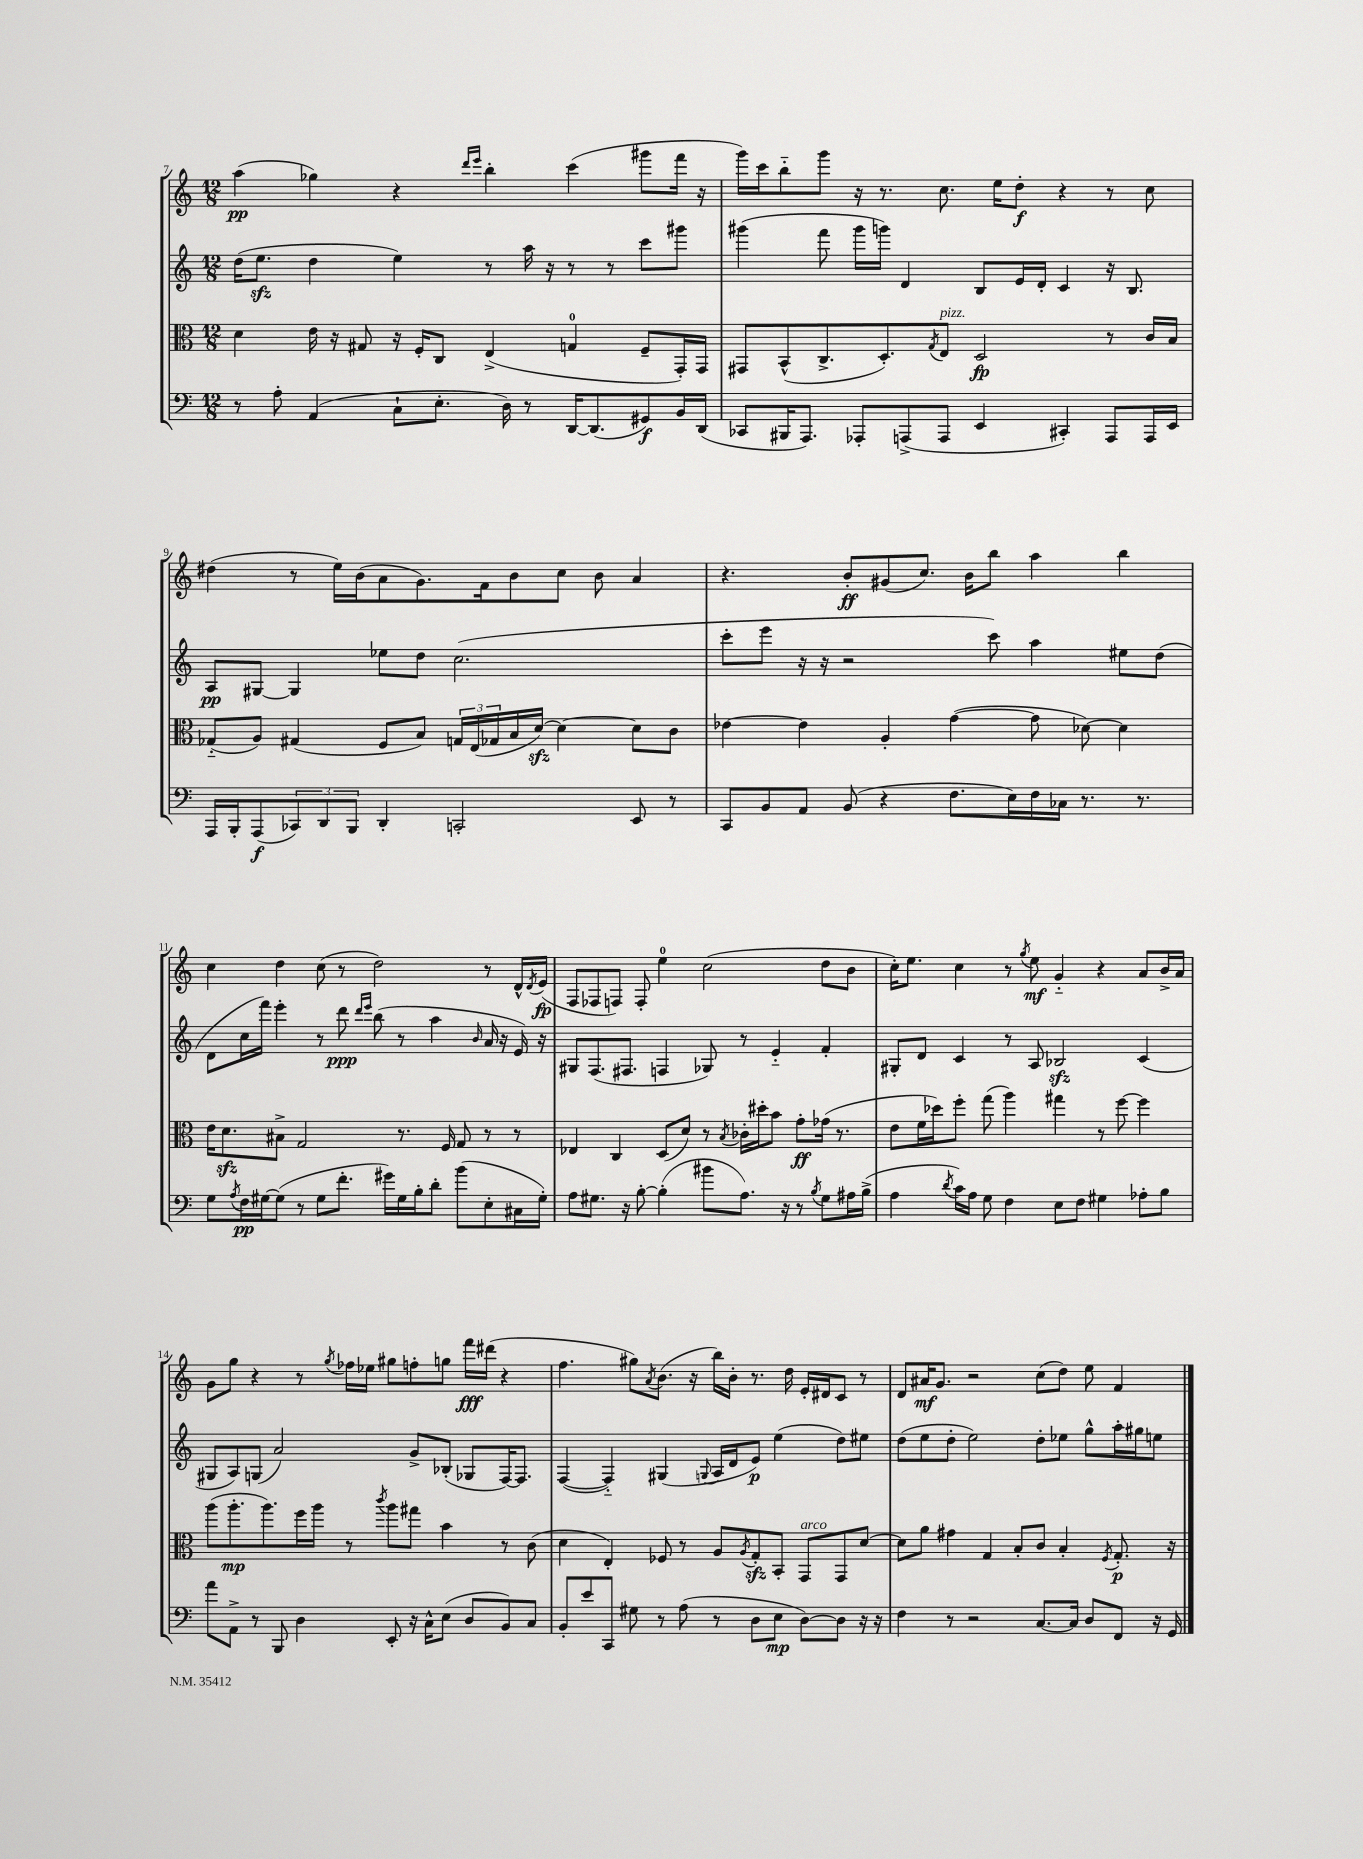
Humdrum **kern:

**kern	**dynam	**kern	**dynam	**kern	**dynam	**kern	**dynam
*part4	*part4	*part3	*part3	*part2	*part2	*part1	*part1
*staff4	*staff4	*staff3	*staff3	*staff2	*staff2	*staff1	*staff1
*clefF4	*	*clefC3	*	*clefG2	*	*clefG2	*
*k[]	*	*k[]	*	*k[]	*	*k[]	*
*M12/8	*	*M12/8	*	*M12/8	*	*M12/8	*
=7	=7	=7	=7	=7	=7	=7	=7
8r	.	4d\	.	(16dd\KL	.	(4aa\	pp
.	.	.	.	8.eezz\J	.	.	.
8A'\	.	.	.	.	.	.	.
(4AA/	.	16e\	.	4dd\	.	4gg-X\)	.
.	.	16r	.	.	.	.	.
.	.	8G#X/	.	.	.	.	.
8C`\L	.	16r	.	4ee\)	.	4r	.
.	.	16F'/KL	.	.	.	.	.
8.E'\J	.	8C/J	.	.	.	.	.
.	.	.	.	.	.	16qqddd/LL	.
.	.	.	.	.	.	16qqeee/JJ	.
.	.	(4E^/	.	8r	.	4bb'\	.
16D\)	.	.	.	.	.	.	.
8r	.	.	.	16aa\	.	.	.
.	.	.	.	16r	.	.	.
[16DD/KL	.	4Gn/	.	8r	.	(4ccc\	.
(8.DD/]	.	.	.	.	.	.	.
.	.	.	.	8r	.	.	.
8GG#X/)	f	8F~/L	.	8ccc\L	.	8ggg#X\L	.
16BB/L	.	16GG'/L)	.	8ggg#X\J	.	16fff\Jk	.
(16DD/JJ	.	16GG/JJ	.	.	.	16r	.
=8	=8	=8	=8	=8	=8	=8	=8
8CC-X/L	.	8GG#X/L	.	(4ggg#X\	.	16ggg\LL)	.
.	.	.	.	.	.	16ccc\J	.
16BBB#X/K	.	(8BB^^/	.	.	.	8bb\	.
8.AAA/J)	.	.	.	.	.	.	.
.	.	8.C^/	.	8fff\	.	8ggg\J	.
8AAA-X'/L	.	.	.	16ggg#\LL	.	16r	.
.	.	8.D'/)	.	16gggn\JJ)	.	8.r	.
(8AAAn^/	.	.	.	4d/	.	.	.
.	.	8qG/	.	.	.	.	.
!	!	!LO:TX:a:i:t=pizz.	!	!	!	!	!
8AAA/J	.	8E/J	.	.	.	8.cc\	.
4EE/	.	2D/	fp	8B/L	.	.	.
.	.	.	.	.	.	16ee\KL	.
.	.	.	.	16e/L	.	8dd'\J	f
.	.	.	.	16d'/JJ	.	.	.
4CC#X'/)	.	.	.	4c/	.	4r	.
8AAA/L	.	8r	.	16r	.	8r	.
.	.	.	.	8.B/	.	.	.
16AAA/L	.	16c/LL	.	.	.	8cc\	.
16EE/JJ	.	16B/JJ	.	.	.	.	.
!!LO:LB:g=z
=9	=9	=9	=9	=9	=9	=9	=9
16AAA/LL	.	(8G-X/L	.	8A/L	pp	(4dd#X\	.
16BBB'/J	.	.	.	.	.	.	.
(8AAA/	f	8A/J)	.	[8G#X/J	.	.	.
12CC-X/)	.	(4G#X/	.	4G#/]	.	8r	.
12DD/	.	.	.	.	.	.	.
.	.	.	.	.	.	16ee\LL)	.
12BBB/J	.	.	.	.	.	.	.
.	.	.	.	.	.	(16b\J	.
4DD'/	.	8F/L	.	8ee-X\L	.	8a\	.
.	.	8B/J)	.	8dd\J	.	8.g\)	.
2CCn'/	.	24Gn/LL	.	(2.cc\	.	.	.
.	.	(24E/	.	.	.	.	.
.	.	.	.	.	.	16f\k	.
.	.	24G-X/	.	.	.	.	.
.	.	16B/	.	.	.	8b\	.
.	.	[16dzz/JJ)	.	.	.	.	.
.	.	4d\_	.	.	.	8cc\J	.
.	.	.	.	.	.	8b\	.
8EE/	.	8d\L]	.	.	.	4a/	.
8r	.	8c\J	.	.	.	.	.
=10	=10	=10	=10	=10	=10	=10	=10
8CC/L	.	[4e-X\	.	8ccc'\L	.	4.r	.
8BB/	.	.	.	8eee\J	.	.	.
8AA/J	.	4e-\]	.	16r	.	.	.
.	.	.	.	16r	.	.	.
(8BB/	.	.	.	2r	.	8b'/L	ff
4r	.	4A'/	.	.	.	(8g#X/	.
.	.	.	.	.	.	8.cc/J)	.
8.F\L	.	([4g\	.	.	.	.	.
.	.	.	.	.	.	16b\KL	.
.	.	.	.	8ccc\)	.	8bb\J	.
16E\L)	.	.	.	.	.	.	.
16F\	.	8g\]	.	4aa\	.	4aa\	.
16C-X\JJ	.	.	.	.	.	.	.
8.r	.	[8d-X\)	.	.	.	.	.
.	.	4d-\]	.	8ee#X\L	.	4bb\	.
8.r	.	.	.	.	.	.	.
.	.	.	.	(8dd\J	.	.	.
!!LO:LB:g=z
=11	=11	=11	=11	=11	=11	=11	=11
8G\L	.	16e\KL	.	8d\L	.	4cc\	.
.	.	8.dzz\	.	.	.	.	.
8qA/	.	.	.	.	.	.	.
16F\L	pp	.	.	16cc\L	.	.	.
[16G#X\J	.	.	.	16fff\JJ)	.	.	.
(8G#\J]	.	8B#X^\J	.	4eee'\	.	4dd\	.
8r	.	2G/	.	.	.	.	.
8G#\L	.	.	.	8r	.	(8cc\	.
8.f'\J	.	.	.	8ddd\	ppp	8r	.
.	.	.	.	16qqddd/LL	.	.	.
.	.	.	.	16qqeee/JJ	.	.	.
.	.	.	.	(8bb\	.	2dd\)	.
16g#X\LL)	.	.	.	.	.	.	.
16G#\	.	8.r	.	8r	.	.	.
16B'\J	.	.	.	.	.	.	.
8d'\J	.	.	.	4aa\	.	.	.
.	.	16F/	.	.	.	.	.
(8b\L	.	8G/	.	.	.	.	.
.	.	.	.	16qqb/	.	.	.
8E'\	.	8r	.	16a/	.	8r	.
.	.	.	.	16r	.	.	.
16C#X\L	.	8r	.	16e/)	.	16d^^/LL	.
.	.	.	.	.	.	8qd/	.
16G#'\JJ)	.	.	.	16r	.	(16e/JJ	fp
=12	=12	=12	=12	=12	=12	=12	=12
8A\L	.	4E-X/	.	8G#X/L	.	8F/L	.
8.G#X\J	.	.	.	(8.F/	.	8F-X/	.
.	.	4C/	.	.	.	8Fn/J)	.
16r	.	.	.	8.F#X/J	.	.	.
[8B'\	.	.	.	.	.	8F'/	.
(4B'\]	.	(8D/L	.	4Fn/	.	4ee\	.
.	.	8d/J)	.	.	.	.	.
8b#X\L	.	8r	.	8G-X/)	.	(2cc\	.
.	.	8qB/	.	.	.	.	.
8.A\J)	.	16c-X'\LL	.	8r	.	.	.
.	.	16dd#X'\J	.	.	.	.	.
.	.	8b\J	.	4e/	.	.	.
16r	.	.	.	.	.	.	.
8r	.	8g'\L	ff	.	.	.	.
8qB/	.	.	.	.	.	.	.
8G#\L	.	(16g-X\Jk	.	4f'/	.	8dd\L	.
.	.	8.r	.	.	.	.	.
16A#X\L	.	.	.	.	.	8b\J	.
(16B^\JJ	.	.	.	.	.	.	.
=13	=13	=13	=13	=13	=13	=13	=13
4A\	.	8e\L	.	8G#X'/L	.	16cc'\KL)	.
.	.	.	.	.	.	8.ee\J	.
.	.	16f\L	.	8d/J	.	.	.
.	.	16dd-X\J)	.	.	.	.	.
8qd/	.	.	.	.	.	.	.
16c\LL)	.	8ff'\J	.	4c/	.	4cc\	.
16A\JJ	.	.	.	.	.	.	.
8G\	.	(8gg\	.	.	.	.	.
4F\	.	4aa\)	.	8r	.	8r	.
.	.	.	.	.	.	8qgg/	.
.	.	.	.	8A/	.	8ee\	mf
8E\L	.	4gg#X\	.	2B-Xzz/	.	4g/	.
8F\J	.	.	.	.	.	.	.
4G#X\	.	8r	.	.	.	4r	.
.	.	[8ff\	.	.	.	.	.
8A-X'\L	.	4ff\]	.	(4c/	.	8a/L	.
8B\J	.	.	.	.	.	16b^/L	.
.	.	.	.	.	.	16a/JJ	.
!!LO:LB:g=z
=14	=14	=14	=14	=14	=14	=14	=14
8a\L	.	(8aa\L	.	8G#X/L	.	8g\L	.
8AA^\J	.	8.aa'\	mp	8A/)	.	8gg\J	.
8r	.	.	.	(8Gn/J	.	4r	.
.	.	8.aa\)	.	.	.	.	.
8BBB/	.	.	.	2a/)	.	.	.
4D\	.	16ff\L	.	.	.	8r	.
.	.	16aa\JJ	.	.	.	.	.
.	.	.	.	.	.	8qgg/	.
.	.	8r	.	.	.	16ff-X\LL	.
.	.	.	.	.	.	16ee-X\JJ	.
.	.	8qccc/	.	.	.	.	.
8EE'/	.	8aa\L	.	.	.	8gg#X\L	.
16r	.	8gg#X\J	.	8g^/L	.	8ffn'\	.
16C^^\KL	.	.	.	.	.	.	.
(8E\J	.	4b\	.	(8B-X'/J	.	8ggn\J	.
8D/L	.	.	.	8G-X/L	.	16fff\LL	fff
.	.	.	.	.	.	(16ddd#X\JJ	.
8BB/)	.	8r	.	[16F/K)	.	4r	.
.	.	.	.	8.F/J]	.	.	.
8C/J	.	(8c\	.	.	.	.	.
=15	=15	=15	=15	=15	=15	=15	=15
8BB'/L	.	4d\	.	([4F/	.	4.ff\	.
8e/	.	.	.	.	.	.	.
8CC/J	.	4E'/)	.	4F/])	.	.	.
8G#X\	.	.	.	.	.	8gg#X\L)	.
.	.	.	.	.	.	8qa/	.
8r	.	8F-X/	.	(4G#X/	.	(8.b\J	.
(8A\	.	8r	.	.	.	.	.
.	.	.	.	.	.	16r	.
.	.	.	.	8qqGn/	.	.	.
8r	.	8A/L	.	16A/LL	.	16bb\LL)	.
.	.	.	.	16d/J	.	16b'\JJ	.
.	.	8qA/	.	.	.	.	.
8D\L	.	8Gzz'/	.	8e/J)	p	8.r	.
8E\J	mp	8BB'/J	.	(4ee\	.	.	.
.	.	.	.	.	.	16dd\	.
!	!	!LO:TX:a:i:t=arco	!	!	!	!	!
[8D\L)	.	8GG/L	.	.	.	16e'/LL	.
.	.	.	.	.	.	16d#X/J	.
8D\J]	.	8GG/	.	8dd\L)	.	8c/J	.
16r	.	[8d/J	.	8ee#X\J	.	8r	.
16r	.	.	.	.	.	.	.
=16	=16	=16	=16	=16	=16	=16	=16
4F\	.	8d\L]	.	(8dd\L	.	8d/L	.
.	.	8a\J	.	8ee\	.	16a#X/K	mf
.	.	.	.	.	.	8.g/J	.
8r	.	4g#X\	.	8dd'\J	.	.	.
2r	.	.	.	2ee\)	.	2r	.
.	.	4G/	.	.	.	.	.
.	.	8B'/L	.	.	.	.	.
[8.C/L	.	8c/J	.	8dd'\L	.	(8cc\L	.
.	.	4B'/	.	8ee-X\J	.	8dd\J)	.
16C/Jk]	.	.	.	.	.	.	.
8D/L	.	.	.	8gg^^\L	.	8ee\	.
.	.	8qF/	.	.	.	.	.
8FF/J	.	8.G'/	p	16aa'\L	.	4f/	.
.	.	.	.	16gg#X\J	.	.	.
16r	.	.	.	8een\J	.	.	.
16GG/	.	16r	.	.	.	.	.
==	==	==	==	==	==	==	==
*-	*-	*-	*-	*-	*-	*-	*-
